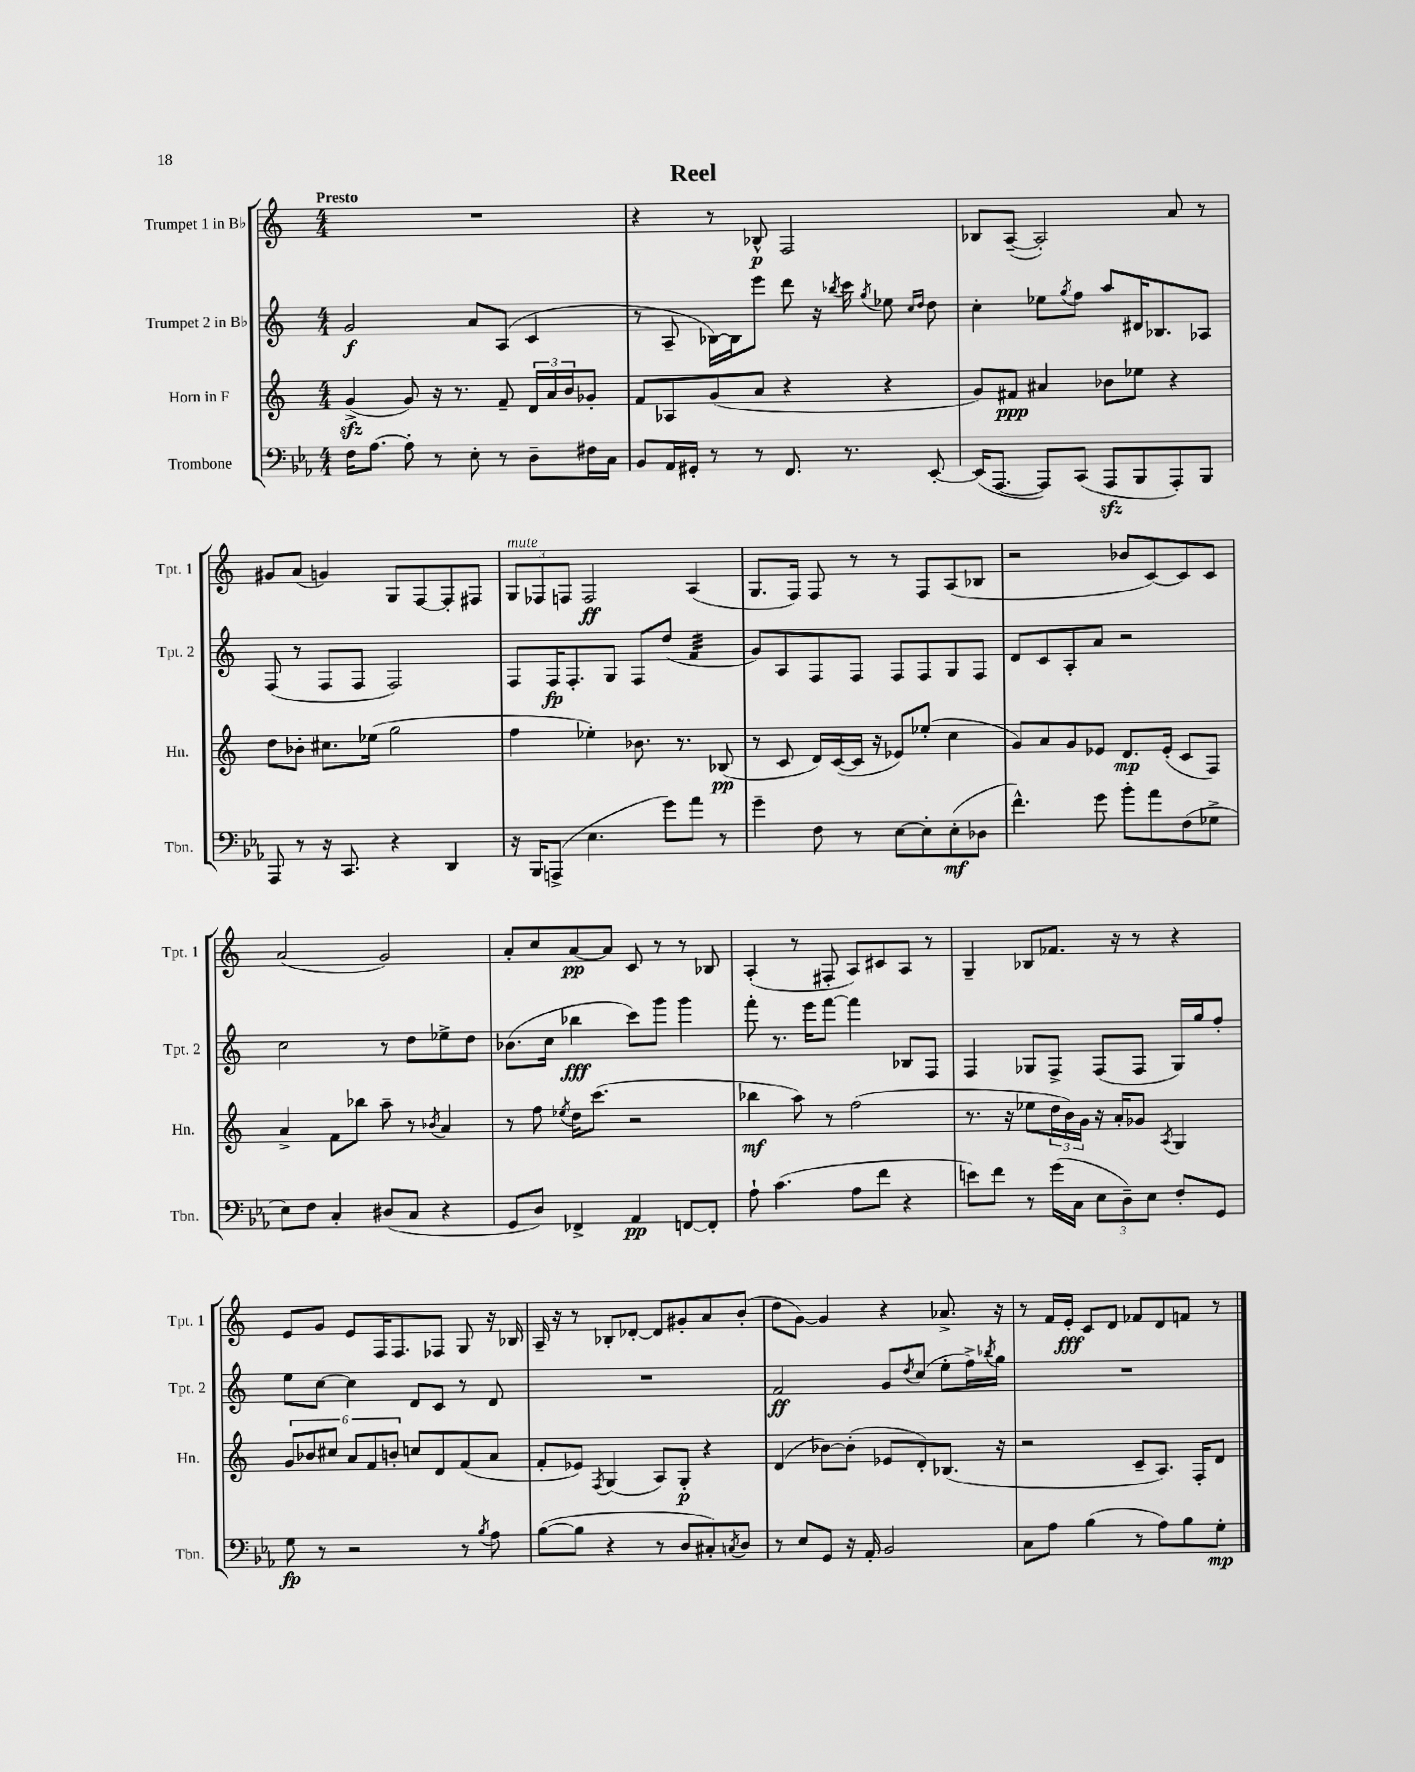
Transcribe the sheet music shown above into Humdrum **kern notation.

**kern	**kern	**kern	**kern
*staff4	*staff3	*staff2	*staff1
*clefF4	*clefG2	*clefG2	*clefG2
*k[b-e-a-]	*k[]	*k[]	*k[]
*M4/4	*M4/4	*M4/4	*M4/4
16F\LK	(4g^/	2g/	1r
[8.A-\J	.	.	.
8A-'\]	8g/)	.	.
8r	16r	.	.
.	8.r	.	.
8E-'\	.	8a/L	.
8r	8f~/	(8A/J	.
8D~\L	24d/LL	4c/	.
.	24a/	.	.
.	24b/J	.	.
16F#\L	8g-'/J	.	.
16C\JJ	.	.	.
=	=	=	=
8BB-/L	8f/L	8r	4r
16AA-/L	8A-/	8A~/	.
16GG#'/JJ	.	.	.
8r	(8g/	[16B-\LL)	8r
.	.	16B-\]J	.
8r	8a/J	8eee\J	8B-^^/
8.FF/	4r	8ddd\	2F/
.	.	16r	.
.	.	8qbb-/	.
8.r	.	16ccc\	.
.	.	8qgg/	.
.	4r	8ee-\	.
.	.	16qqcc/LL	.
.	.	16qqdd/JJ	.
[8EE-'/	.	8dd\	.
=	=	=	=
(16EE-/]LK	8g/L)	4cc'\	8B-/L
[8.AAA-/J	.	.	.
.	8f#/J	.	([8A~/J
8AAA-/]L)	4a#/	8ee-\L	2A'/])
.	.	8qgg/	.
(8CC/J	.	8ff\J	.
8AAA-/L	8b-\L	8aa/L	.
8BBB-/	8ee-\J	16d#/K	.
.	.	8.B-/	.
8AAA-'/)	4r	.	8a/
8BBB-/J	.	8A-/J	8r
=	=	=	=
8AAA-/	8dd\L	(8F/	8g#/L
8r	8b-'\J	8r	(8a/J
16r	8.cc#\L	8F/L	4g/)
8.CC/	.	.	.
.	.	8F/J	.
.	(16ee-\Jk	.	.
4r	2gg\	2F/)	8G/L
.	.	.	[8F/
4DD/	.	.	8F'/]
.	.	.	8F#/J
=	=	=	=
16r	4ff\	8F/L	12G/L
16BBB-/LK	.	.	.
.	.	.	12F-/
(8AAA^/J	.	16F/K	.
.	.	.	12F/J
.	.	8.F'/	.
4.E-\	4ee-'\)	.	2F/
.	.	8G/J	.
.	8.b-\	8F/L	.
8g\L)	.	(8dd/J	.
.	8.r	.	.
8a-\J	.	4f/	(4A/
8r	(8B-/	.	.
=	=	=	=
4g~\	8r	8g/L)	8.G/L
.	8c/	8A/	.
.	.	.	16F/Jk)
8F\	16d/LL)	8F/	8F/
.	([16c/	.	.
8r	16c/]JJ	8F/J	8r
.	16r	.	.
[8E-\L	8e-/L)	8F/L	8r
8E-'\]	(8ee-'/J	8F/	8F/L
(8E-'\	4cc\	8G/	(8A/
8D-\J	.	8F/J	8B-/J
=	=	=	=
4.f^^\)	8g/L)	8d/L	2r
.	8a/	8c/	.
.	8g/	8A'/	.
8g\	8e-/J	8a/J	.
8b-'\L	8.d/L	2r	8b-/L
8a-\	.	.	[8c/)
.	(16e-'/Jk	.	.
(8F\	8c/L	.	8c/]
8G-^\J	8F/J)	.	8c/J
=	=	=	=
8E-\L)	4a^/	2cc\	(2a/
8F\J	.	.	.
4C'/	8f\L	.	.
.	8bb-\J	.	.
(8D#/L	8aa~\	8r	2g/)
8C/J	8r	8dd\L	.
.	8qb-/	.	.
4r	4a/	8ee-^\	.
.	.	8dd\J	.
=	=	=	=
8GG/L	8r	(8.b-\L	8a'/L
8D/J)	8ff\	.	8cc/
.	.	16cc\Jk	.
.	8qee-/	.	.
4FF-^/	16dd\LK	4bb-\	[8a/
.	(8.ccc\J	.	.
.	.	.	8a/]J
4AA-/	2r	8ccc\L)	8c/
.	.	8ggg\J	8r
[8FF/L	.	4ggg\	8r
8FF'/]J	.	.	8B-/
=	=	=	=
8A-`\	4bb-\	8fff'\	(4A'/
(4.c\	.	8.r	.
.	8aa\)	.	8r
.	.	16eee\LK	.
.	8r	[8fff\J	8F#'/
8A-\L	(2ff\	4fff\]	8A/L)
8f\J	.	.	8c#/
4r	.	8B-/L	8A/J
.	.	8F/J	8r
=	=	=	=
8e\L)	8.r	4F/	4G~/
8f\J	.	.	.
.	16r	.	.
8r	8ee-\L	8G-/L	8B-/L
(16g\LL	24dd\L	8F^/J	8.f-/J
.	24b\)	.	.
16C\JJ	.	.	.
.	24g\JJ	.	.
12E-\L	16r	(8F/L	.
.	16a'/LK	.	16r
12D~\)	.	.	.
.	8g-/J	8F/J	8r
12E-\J	.	.	.
.	8qA/	.	.
8F'/L	4G/	16G-/LL)	4r
.	.	16gg/J	.
8GG/J	.	8ff'/J	.
=	=	=	=
8G\	12g/L	8ee\L	8e/L
.	12b-/	.	.
8r	.	[8cc\J	8g/J
.	12cc#/J	.	.
2r	12a/L	4cc\]	8e/L
.	12f/	.	.
.	.	.	16F/K
.	12b'/J	.	.
.	.	.	8.F/
.	8cc/L	8d/L	.
.	8d/	8c/J	8F-/J
8r	(8f/	8r	8G/
8qB-/	.	.	.
8A-\	8a/J	8d/	16r
.	.	.	16B-/
=	=	=	=
([8B-\L	8f'/L	1r	16A~/
.	.	.	16r
8B-\]J	8e-/J)	.	8r
.	8qF/	.	.
4r	(4G/	.	8B-'/L
.	.	.	[8d-'/J
8r	8A/L)	.	8d-/]L
8D/L	8G'/J	.	8g#'/
8C#'/)	4r	.	8a/
8qC/	.	.	.
8D/J	.	.	(8b'/J
=	=	=	=
8r	(4d/	2f/	8dd\L
8E-/L	.	.	[8g\J)
8GG/J	[8b-\L)	.	4g/]
16r	(8b-'\]J	.	.
16AA-'/	.	.	.
2BB-/	8e-/L	8g/L	4r
.	.	8qdd/	.
.	8d'/)	(8cc/J	.
.	(8.B-/J	8ee'\L	8.a-^/
.	.	16ff^\L)	.
.	.	8qbb-/	.
.	16r	16gg\JJ	16r
=	=	=	=
8C\L	2r	1r	8r
8A-\J	.	.	16f/LL
.	.	.	16e'/JJ
(4B-\	.	.	8c/L
.	.	.	8d/J
8r	8c~/L	.	8f-/L
8A-\L)	8.A/J)	.	8d/
8B-\	.	.	8f/J
.	16F'/LK	.	.
8G'\J	8d/J	.	8r
==	==	==	==
*-	*-	*-	*-
